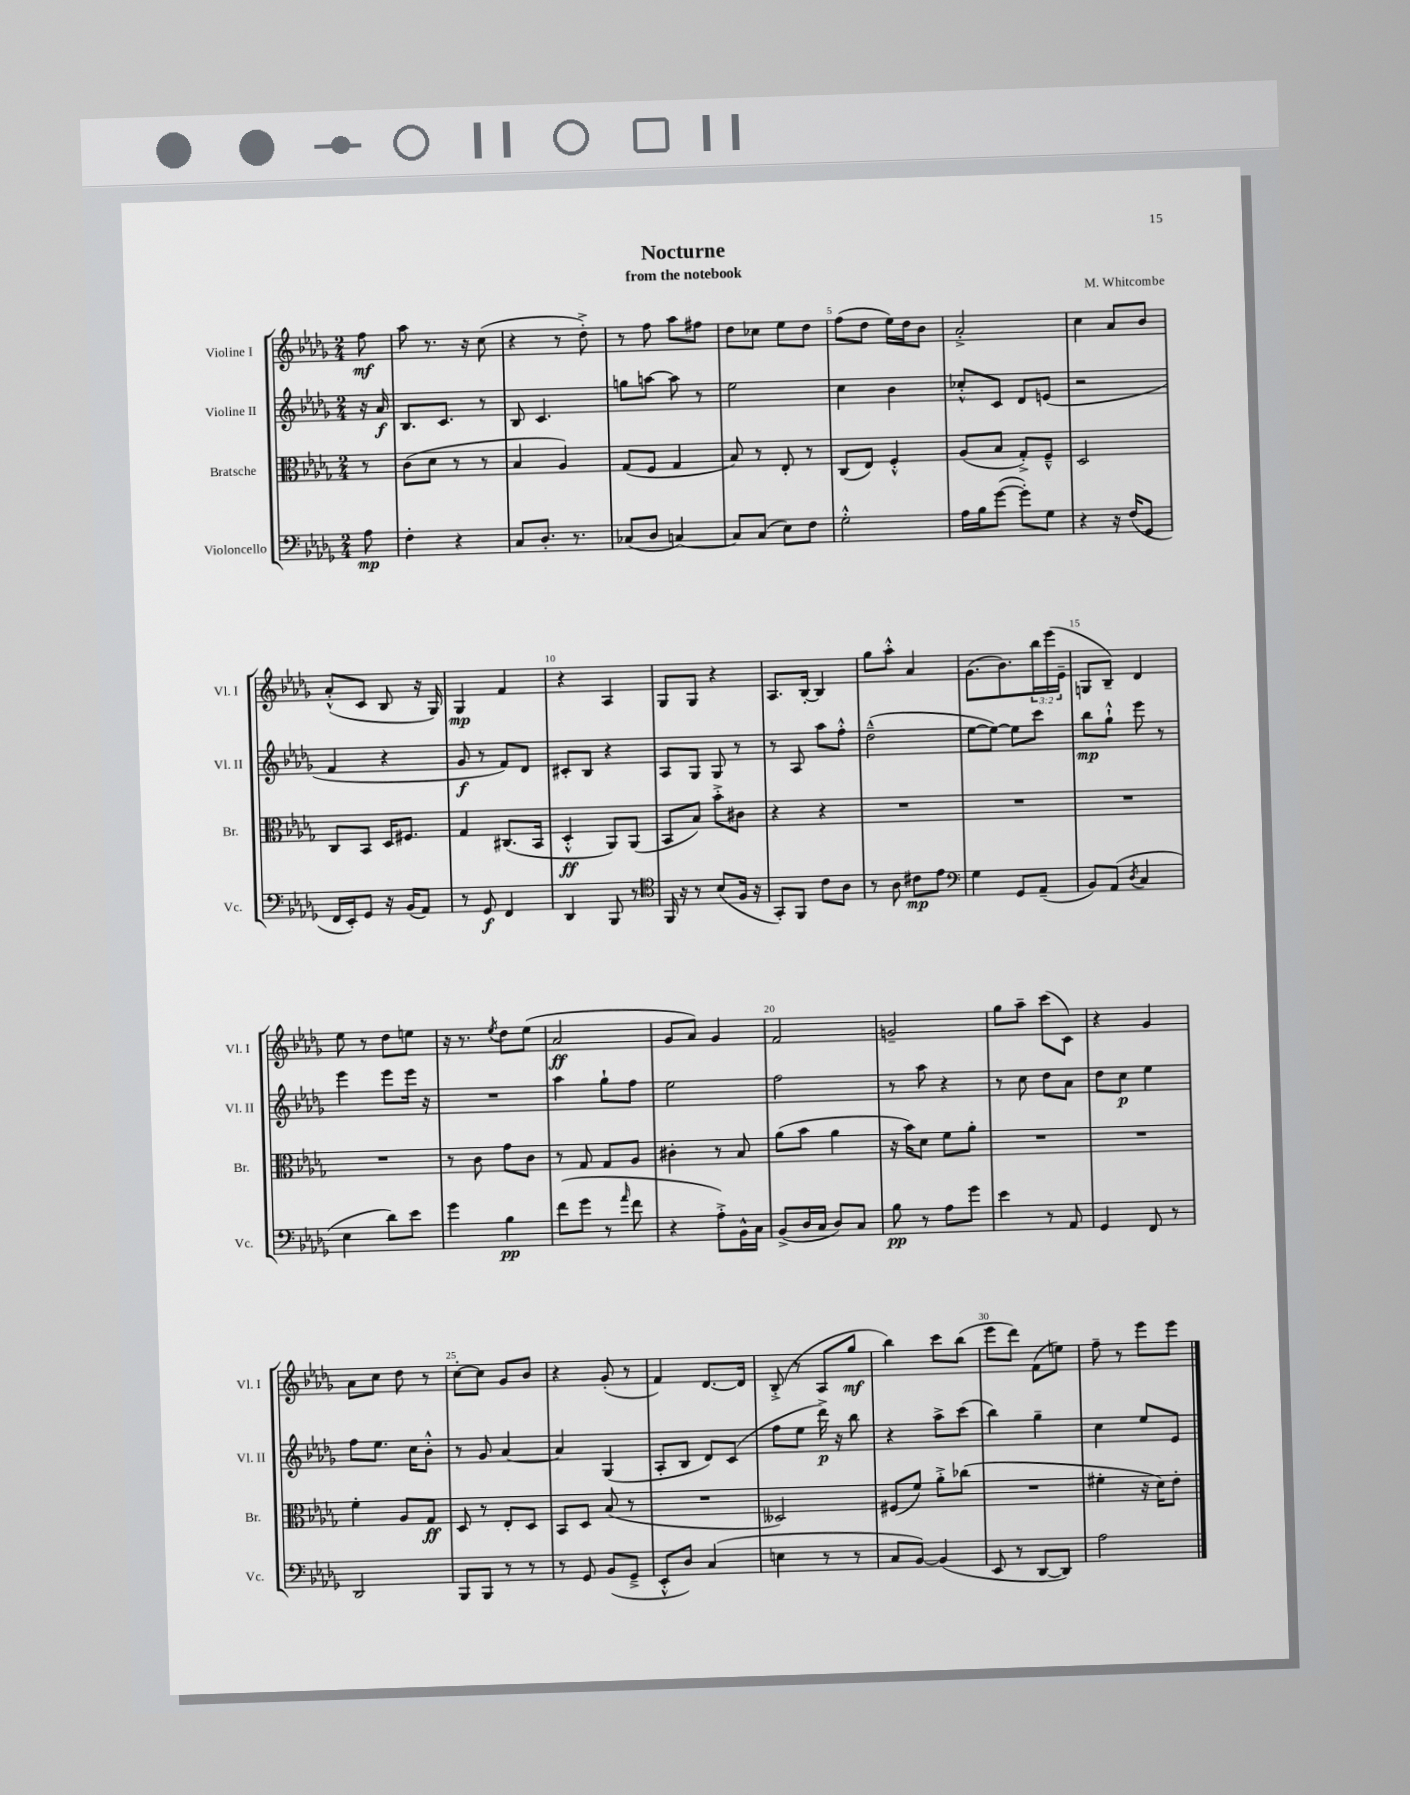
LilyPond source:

\header { title = "Nocturne" composer = "M. Whitcombe" subtitle = "from the notebook" }
<<
\new StaffGroup <<
\new Staff = "s0" \with { instrumentName = "Violine I" shortInstrumentName = "Vl. I" } {
    \clef treble \key des \major \numericTimeSignature \time 2/4 \override Staff.TupletNumber.text = #tuplet-number::calc-fraction-text \partial 8
    f''8\mf |
    aes''8 r8. r16 c''8( |
    r4 r8 des''8-.->) |
    r8 f''8 aes''8 fis''8 |
    des''8 ces''8 ees''8 des''8 |
    f''8( des''8 ees''16) des''16 bes'8 |
    aes'2-.-> |
    c''4 aes'8 bes'8 |
    aes'8-.-^( c'8 bes8 r16 ges16) |
    ges4\mp f'4 |
    r4 aes4 |
    ges8 ges8 r4 |
    aes8. bes16~-. bes4 |
    ges''8 aes''8-.-^ aes'4 |
    ges'8.( bes'8.) \tuplet 3/2 { bes''16 ees'''16( ees'16-- } |
    g8 bes8--) des'4 |
    ees''8 r8 des''8 e''8 |
    r16 r8. \acciaccatura { ees''8 } des''8 ees''8( |
    aes'2\ff |
    ges'8 aes'8) ges'4 |
    f'2 |
    g'2-- |
    ges''8 aes''8-- c'''8( c'8) |
    r4 ges'4 |
    aes'8 c''8 des''8 r8 |
    c''8~-. c''8 ges'8 bes'8 |
    r4 ges'8-.( r8 |
    f'4) des'8.~ des'16 |
    bes8-.->( r8 aes8 ges''8\mf |
    bes''4) c'''8 bes''8( |
    ees'''8 des'''8) f'8( e''8) |
    f''8-- r8 ees'''8 ees'''8 \bar "|." |
}
\new Staff = "s1" \with { instrumentName = "Violine II" shortInstrumentName = "Vl. II" } {
    \clef treble \key des \major \numericTimeSignature \time 2/4 \partial 8
    r16 aes'16\f |
    bes8. c'8. r8 |
    bes8 c'4. |
    g''8 a''8~ a''8 r8 |
    ees''2 |
    c''4 bes'4 |
    ces''8-.-^ c'8 des'8 e'8( |
    r2 |
    f'4 r4 |
    ges'8\f r8 f'8) des'8 |
    cis'8-. bes8 r4 |
    aes8 ges8 ges8 r8 |
    r8 aes8 aes''8 f''8-.-^ |
    des''2---^( |
    ees''8~ ees''8~) ees''8 c'''8 |
    bes''8\mp ges''8-!-^ ees'''8 r8 |
    ees'''4 ees'''8 ees'''16 r16 |
    R2 |
    aes''4 ges''8-! f''8 |
    ees''2 |
    f''2 |
    r8 aes''8 r4 |
    r8 c''8 des''8 aes'8 |
    des''8 c''8\p ees''4 |
    f''8 ees''8. c''16 bes'8-.-^ |
    r8 ges'8 aes'4~ |
    aes'4 ges4( |
    aes8-. bes8 des'8) c'8( |
    f''8 ees''8 des'''16->\p) r16 bes''8 |
    r4 aes''8-> c'''8( |
    bes''4) ges''4-- |
    c''4 ees''8 ees'8 \bar "|." |
}
\new Staff = "s2" \with { instrumentName = "Bratsche" shortInstrumentName = "Br." } {
    \clef alto \key des \major \numericTimeSignature \time 2/4 \partial 8
    r8 |
    c'8( des'8 r8 r8 |
    bes4 aes4) |
    ges8( f8 ges4 |
    bes8) r8 ees8-. r8 |
    c8( ees8) f4-.-^ |
    aes8( bes8 ges8-.->) f8---^ |
    des2 |
    c8 bes,8 des16 fis8. |
    ges4 cis8.( bes,16 |
    des4-.-^\ff aes,8) aes,8( |
    bes,8 bes8) bes'8-.-> cis'8 |
    r4 r4 |
    R2 |
    R2 |
    R2 |
    R2 |
    r8 c'8 ges'8 c'8 |
    r8 ges8 ges8 aes8 |
    cis'4-. r8 bes8 |
    aes'8( bes'8 aes'4 |
    r16 bes'16) des'8 f'8 aes'8-. |
    R2 |
    R2 |
    f'4-. aes8 ges8\ff |
    des8 r8 ees8-. des8 |
    bes,8 des8 bes8( r8 |
    R2 |
    deses2) |
    fis8( f'8) aes'8-.-> ces''8( |
    R2 |
    fis'4-. r16 des'16) ees'8-. \bar "|." |
}
\new Staff = "s3" \with { instrumentName = "Violoncello" shortInstrumentName = "Vc." } {
    \clef bass \key des \major \numericTimeSignature \time 2/4 \partial 8
    aes8\mp |
    f4-. r4 |
    c8 des8.-. r8. |
    ces8( des8 c4~) |
    c8 c8( ees8) f8 |
    ges2-.-^ |
    aes16 bes16 ges'8~( ges'8-.) ges8 |
    r4 r16 f16( ges,8 |
    f,16 ees,16-.) ges,8 r16 bes,16( aes,8) |
    r8 ges,8\f f,4 |
    des,4 bes,,8 r8 |
    \clef tenor f,16 r16 r8 bes8( f16 r16 |
    ges,8-.) f,8 c'8 aes8 |
    r8 aes8 cis'8\mp ees'8 |
    \clef bass ges4 ges,8 aes,8--( |
    bes,8) aes,8( \acciaccatura { des8 } c4 |
    ees4 des'8) ees'8 |
    ges'4 bes4\pp |
    f'8( ges'8 r8 \grace { aes'16 } f'8 |
    r4 aes8-.->) bes,16-^ c16 |
    bes,8->( des16 c16 des8) c8 |
    bes8\pp r8 aes8 ges'8 |
    ees'4 r8 aes,8 |
    ges,4 f,8 r8 |
    des,2 |
    bes,,8 bes,,8 r8 r8 |
    r8 ges,8 bes,8( ges,8---> |
    ees,8-.-^ des8) c4( |
    e4 r8 r8 |
    c8 bes,8~) bes,4( |
    ees,8 r8 des,8~ des,8) |
    aes2 \bar "|." |
}
>>
>>
\layout { \context { \Score \override BarNumber.break-visibility = ##(#f #t #t) barNumberVisibility = #(every-nth-bar-number-visible 5) } }
